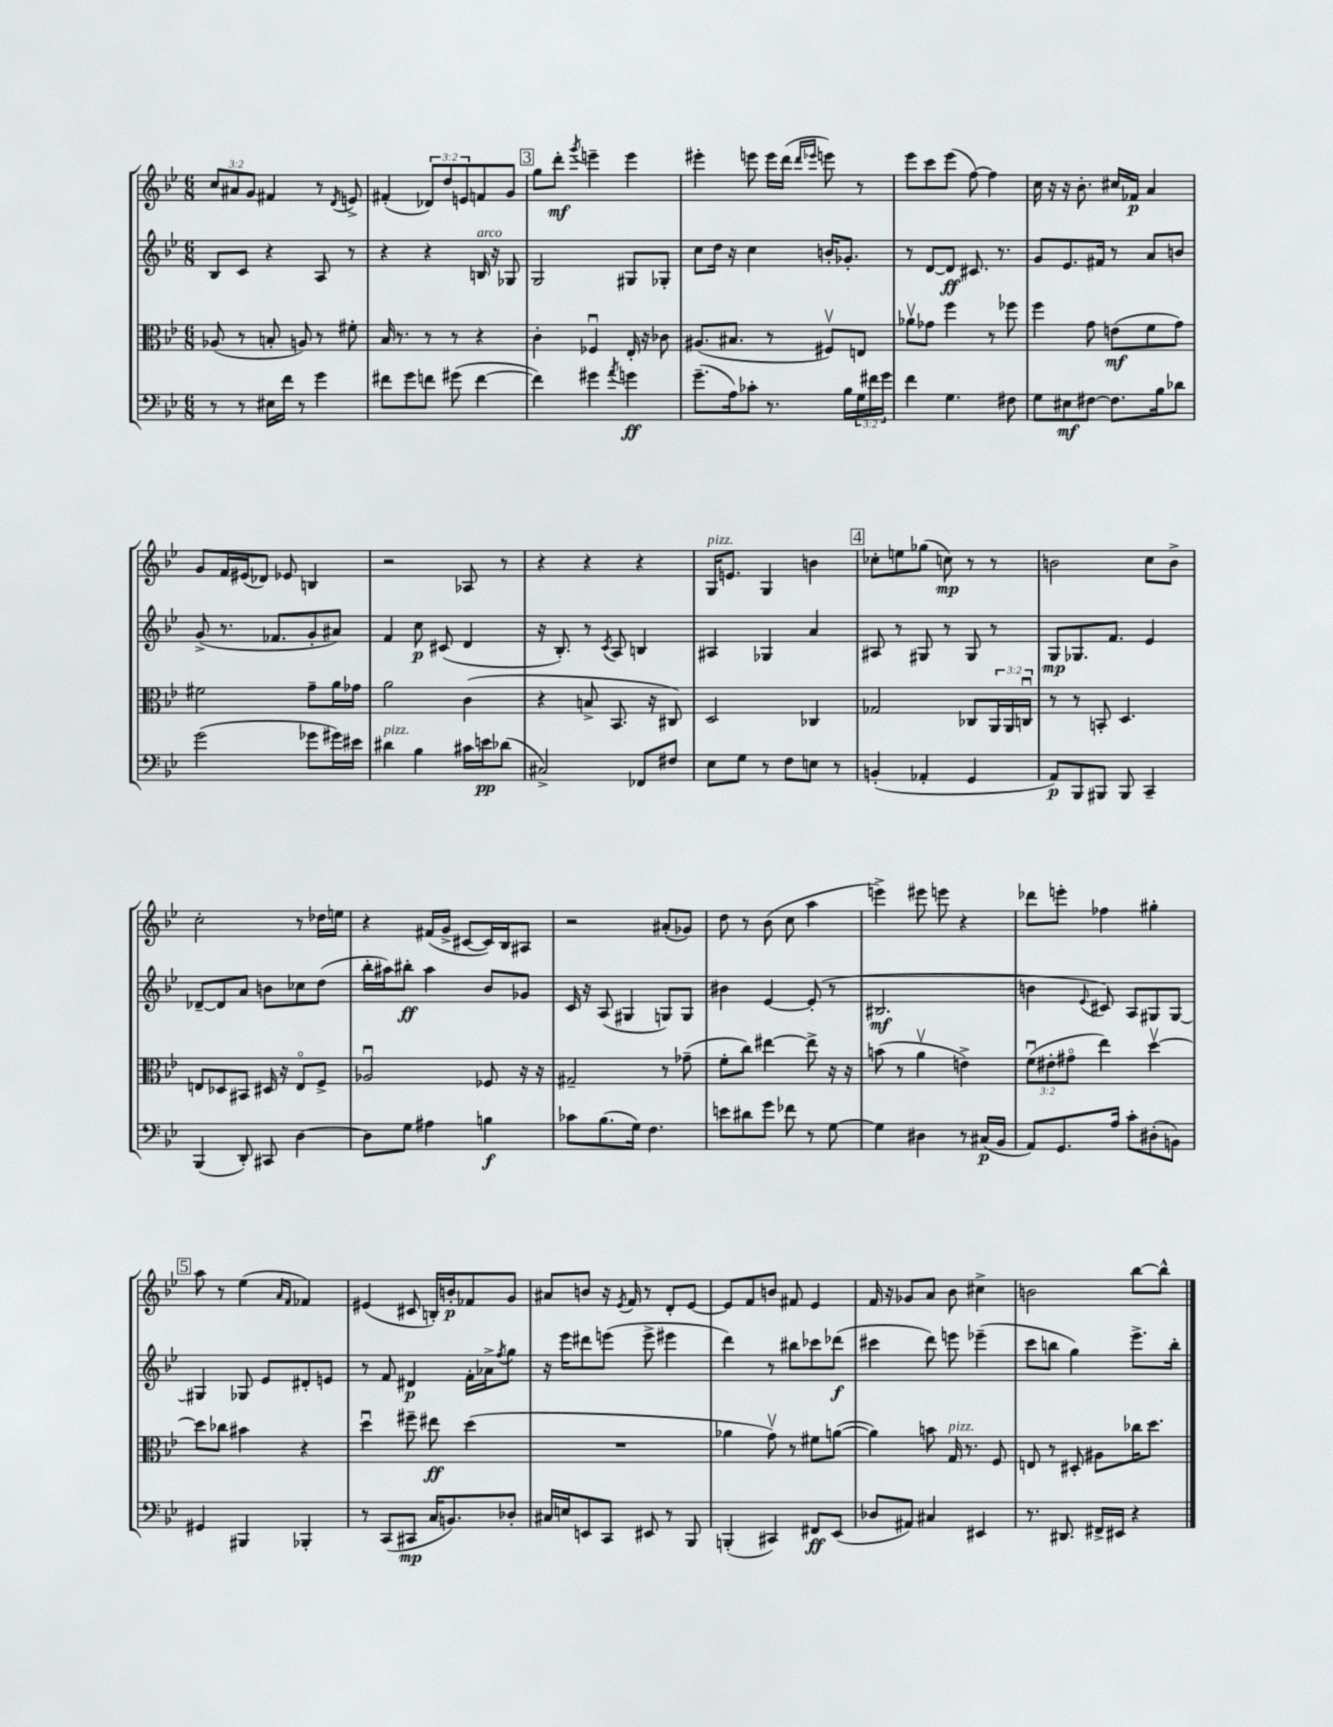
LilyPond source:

<<
\new StaffGroup <<
\new Staff = "s0" {
    \clef treble \key bes \major \numericTimeSignature \time 6/8 \override Staff.TupletNumber.text = #tuplet-number::calc-fraction-text
    \tuplet 3/2 { c''8 ais'8 g'8 } fis'4 r8 \acciaccatura { d'8 } e'8-> |
    fis'4-.( \tuplet 3/2 { des'8) d''8 e'8 } f'8 g'8 |
    \mark \markup { \box "3" } g''8 d'''8-.\mf \acciaccatura { g'''8 } e'''4-- e'''4 |
    eis'''4-. e'''8 e'''16 d'''16( \grace { d'''16 ees'''16 } e'''8) r8 |
    ees'''8 c'''8 ees'''8( f''8~) f''4 |
    c''16 r16 r16 bes'8.-. cis''16 fes'16\p a'4 |
    g'8 f'16 eis'16( des'8) ees'8 b4 |
    r2 aes8 r8 |
    r4 r4 r4 |
    g16^\markup { \italic "pizz." } e'8. g4 b'4 |
    \mark \markup { \box "4" } ces''8-. e''8 ges''8( c''8\mp) r8 r8 |
    b'2 c''8 b'8-> |
    c''2-. r8 des''16 e''16 |
    r4 fis'16( g'16-> cis'8~ cis'16) bes16 ais8 |
    r2 ais'8-.( ges'8) |
    d''8 r8 bes'8( c''8 a''4 |
    e'''4->) eis'''8 e'''8 r4 |
    des'''8 e'''8-. fes''4 gis''4-. |
    \mark \markup { \box "5" } a''8 r8 ees''4( \grace { a'16 f'16 } fes'4) |
    eis'4( cis'8 b16-.) b'16-.\p fes'8 g'8 |
    ais'8 b'8 r16 \acciaccatura { ees'8 } f'16 r8 d'8-. ees'8~ |
    ees'8 f'8 b'8 fis'8 ees'4 |
    f'16 r16 ges'8 a'8 bes'8 cis''4-> |
    b'2 bes''8~ bes''8-^ \bar "|." |
}
\new Staff = "s1" {
    \clef treble \key bes \major \numericTimeSignature \time 6/8
    bes8 c'8 r4 a8 r8 |
    r4 r4 b16^\markup { \italic "arco" } r16 ges8 |
    \mark \markup { \box "3" } g2 gis8 ges8-. |
    c''8 d''16 r16 c''4 b'16-. ges'8.-. |
    r8 d'8~ d'8\ff cis'8. r8. |
    g'8 ees'8. fis'16 r8 a'8 b'8 |
    g'8->( r8. fes'8. g'8-. ais'8) |
    f'4 c''8\p cis'8( d'4 |
    r16 bes8.-.) r8 \acciaccatura { c'8 } a8 b4 |
    ais4 ges4 a'4 |
    \mark \markup { \box "4" } ais8 r8 gis8 r8 gis8 r8 |
    g8\mp ges8. f'8. ees'4 |
    des'8~-- des'8 a'8 b'8 ces''8 d''8( |
    bes''16-. ais''16) bis''8-.\ff ais''4 bes'8 ges'8 |
    c'16 r16 a8( gis4 g8) g8 |
    bis'4 ees'4~ ees'8-.( r8 |
    bis2.\mf |
    b'4 \appoggiatura { ees'8 } cis'8) a8 gis8 gis8~ |
    \mark \markup { \box "5" } gis4 ges8 ees'8 dis'8-. e'8 |
    r8 f'8 dis'4\p f'16-. aes'16-> \acciaccatura { f''8 } g''8 |
    r16 ees'''16 dis'''8 e'''8( e'''8-> eis'''4 |
    d'''4) r8 bis''8 ces'''8 des'''8\f( |
    cis'''4 d'''8) e'''8 ees'''4--( |
    c'''8 b''8 g''4) ees'''8.-> b''16-. \bar "|." |
}
\new Staff = "s2" {
    \clef alto \key bes \major \numericTimeSignature \time 6/8 \override Staff.TupletNumber.text = #tuplet-number::calc-fraction-text
    aes8( r8 b8-. a8) r8 fis'8-. |
    bes16 r8. r8 r8 r4 |
    \mark \markup { \box "3" } c'4-. fes4\downbow ees16-. r16 ces'8 |
    ais8.( bis8. r8 fis8\upbow) e8 |
    aes'8\upbow ges'8 f''4 r8 fes''8 |
    f''4 g'8 e'8\mf( f'8 g'8) |
    fis'2 g'8-- a'16 ges'16 |
    a'2 c'4( |
    r4 b8-> bes,8. r16 cis8) |
    d2 ces4 |
    \mark \markup { \box "4" } ges2 ces8 \tuplet 3/2 { a,16 a,16 c16\downbow } |
    r8 r8 b,8-. d4. |
    e8 des8 bis,8 dis16 r16 e8\flageolet f8-> |
    aes2\downbow fes8 r16 r16 |
    gis2-- r8 ges'8--( |
    f'8-. c''8) eis''4~ eis''8-> r16 r16 |
    b'8( r8 a'4\upbow e'4->) |
    \tuplet 3/2 { f'8\downbow( eis'8-. gis'8\flageolet } ees''4) d''4~\upbow |
    \mark \markup { \box "5" } d''8 ces''8 bis'4 r4 |
    d''4\downbow fis''8-- eis''8\ff d''4( |
    R2. |
    aes'4 g'8\upbow) r8 fis'8 a'8~( |
    a'4) b'8 g16^\markup { \italic "pizz." } r8. f8 |
    e8 r8 dis8-. ais8 ces''16 d''8. \bar "|." |
}
\new Staff = "s3" {
    \clef bass \key bes \major \numericTimeSignature \time 6/8 \override Staff.TupletNumber.text = #tuplet-number::calc-fraction-text
    r8 r8 eis16 f'16 r8 g'4 |
    fis'8 g'8 f'8 gis'8( f'4~ |
    \mark \markup { \box "3" } f'4) gis'4 \acciaccatura { a'8 } g'4\ff |
    g'8.--( a16) ces'8-. r8. bes16 \tuplet 3/2 { g16 fis'16 g'16 } |
    f'4 g4. fis8 |
    g8 eis8\mf fis8~ fis8. bes16 des'8 |
    g'2( ges'8 gis'16) eis'16 |
    dis'4^\markup { \italic "pizz." } bes4 cis'16 e'16\pp des'8( |
    cis2->) fes,8 fis8 |
    ees8 g8 r8 f8 e8 r8 |
    \mark \markup { \box "4" } b,4-.( aes,4-. g,4 |
    a,8\p) bes,,8 bis,,8 bis,,8 c,4-- |
    bes,,4( d,8-.) cis,8 d4~ |
    d8 g8 ais4 b4\f |
    ces'8 bes8.( g16) f4. |
    e'8 dis'8 g'8 fes'8 r8 g8~ |
    g4 dis4 r8 cis16\p( bes,16 |
    a,8) g,8. a16 c'8-. dis8-.( b,8) |
    \mark \markup { \box "5" } gis,4 bis,,4 bes,,4-. |
    r8 c,8( cis,8\mp c16 b,8.) des8-. |
    cis16 e16 e,8 c,8 eis,8 r8 bes,,8 |
    b,,4-.( cis,4) fis,8\ff ees,8( |
    des8 ais,8) cis4 eis,4 |
    r8. dis,8. fis,16-> eis,16 r4 \bar "|." |
}
>>
>>
\layout { \context { \Score \remove "Bar_number_engraver" } }
